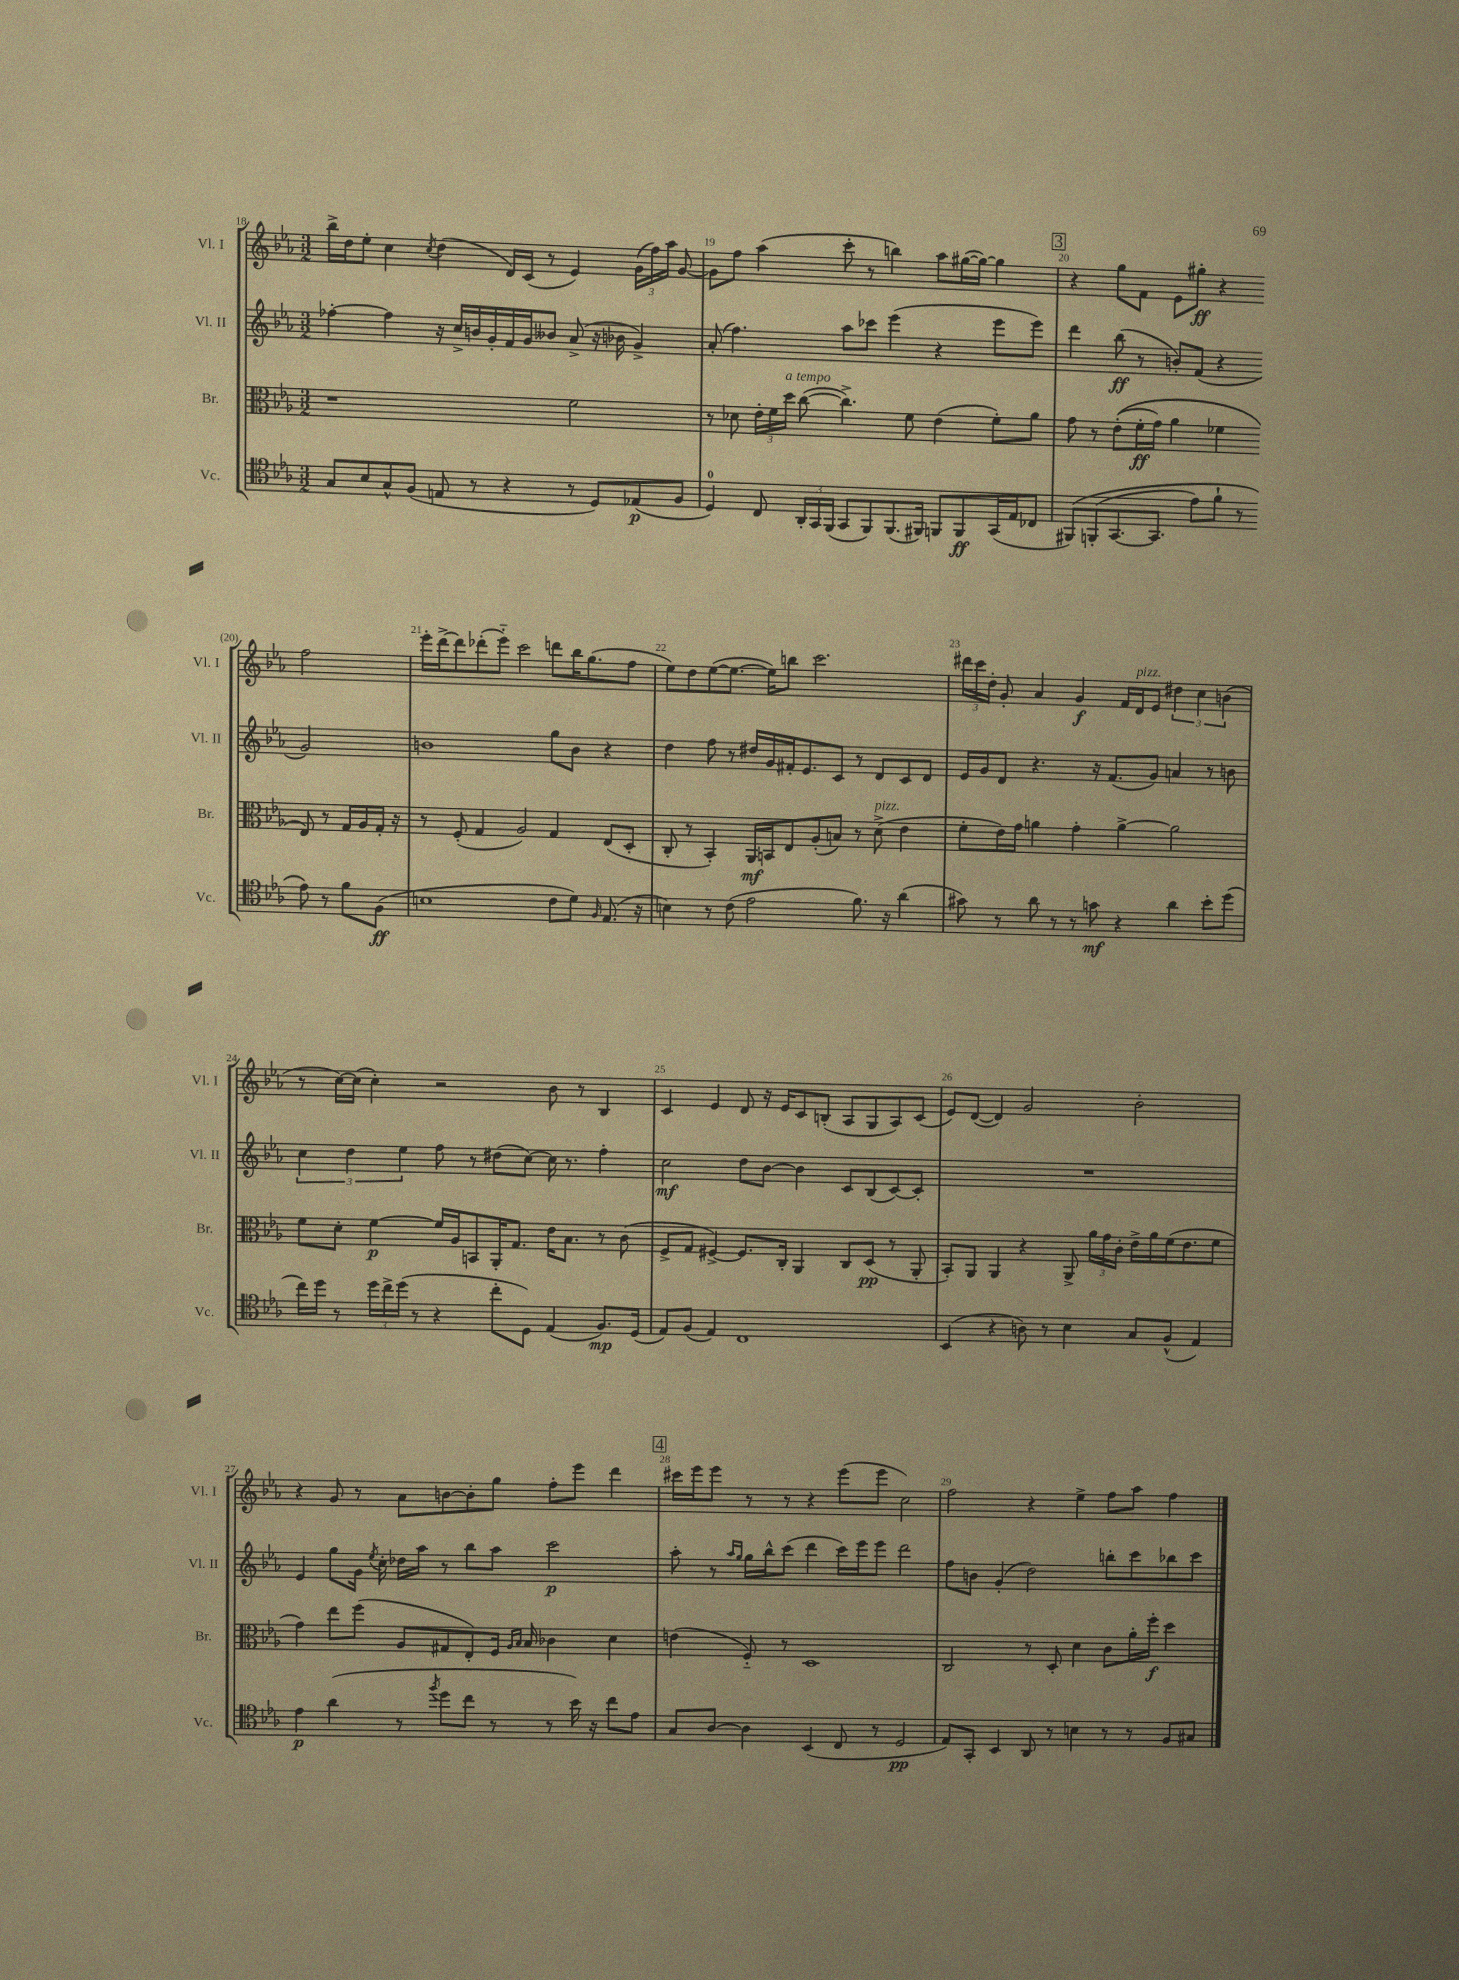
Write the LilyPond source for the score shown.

<<
\new StaffGroup <<
\new Staff = "s0" \with { instrumentName = "Vl. I" shortInstrumentName = "Vl. I" } {
    \clef treble \key ees \major \numericTimeSignature \time 3/2
    \autoBeamOff bes''16[-> d''16 ees''8]-. c''4 \acciaccatura { c''8 } d''4( d'16[) c'16]( r8 ees'4) \tuplet 3/2 { g'16[( f''16) aes''16] } g'8~ |
    g'8[ f''8] aes''4( c'''8-. r8 b''4) aes''8[ gis''16~( gis''16]~) gis''4 |
    \mark \markup { \box "3" } r4 g''8[ f'8] ees'8[ gis''8]-.\ff r4 f''2 |
    ees'''16[-. d'''16~-> d'''8 des'''8-.( ees'''8]-_) c'''2 d'''8[ bes''16 g''8.( f''8] |
    ees''8[) d''8 ees''8~( ees''8.]~ ees''16[) b''8] c'''2. |
    \tuplet 3/2 { dis'''16[ c'''16 d''16]-. } g'8-. aes'4 g'4\f f'16[ d'16^\markup { \italic "pizz." } ees'8] \tuplet 3/2 { dis''4 c''4 b'4( } |
    r8 c''16[~) c''16]( c''4-.) r2 bes'8 r8 bes4 |
    c'4 ees'4 d'8 r16 ees'16[ c'8 b8]-.( aes8[ g8 aes8) c'8]( |
    ees'8[) d'8]~( d'4) g'2 bes'2-. |
    r4 g'8 r8 aes'8[ b'8~ b'8-. g''8] f''8[-. ees'''8] d'''4 |
    \mark \markup { \box "4" } cis'''16[ ees'''16 ees'''8] r8 r8 r4 ees'''8[( ees'''8] c''2) |
    f''2 r4 ees''4-> f''8[ aes''8] f''4 \bar "|." |
}
\new Staff = "s1" \with { instrumentName = "Vl. II" shortInstrumentName = "Vl. II" } {
    \clef treble \key ees \major \numericTimeSignature \time 3/2
    \autoBeamOff fes''4~-. fes''4 r16 c''16[-> b'16 g'16-. f'16 g'16 beses'8] aes'8->( r16 bes'16 g'4->) |
    aes'8-.( f''4.) aes''8[ ces'''8] ees'''4( r4 ees'''8[ ees'''8]) |
    \mark \markup { \box "3" } d'''4 bes''8\ff( r8 b'8[-.) f'8]( r4 g'2) |
    b'1 g''8[ b'8] r4 |
    d''4 f''8 r8 dis''16[ g'16 fis'16-. ees'8. c'8] r8 d'8[ c'8 d'8] |
    ees'16[ g'16 d'8] r4. r16 f'8.[( g'8]) a'4 r8 b'8 |
    \tuplet 3/2 { c''4 d''4 ees''4 } f''8 r8 dis''8[( c''8]~) c''16 r8. f''4-. |
    c''2\mf d''8[ bes'8]~ bes'4 c'8[ bes8( c'8~) c'8]-. |
    R1. |
    ees'4 g''8[ g'16] \acciaccatura { ees''8 } c''16-. des''16[ aes''16] r8 bes''8[ aes''8] c'''2\p |
    \mark \markup { \box "4" } aes''8-. r8 \grace { aes''16[ g''16] } g''16[ bes''16-^ c'''8]( d'''4 c'''16[) ees'''16 ees'''8] d'''2 |
    f''8[ b'8] g'4-.( d''2) b''8[-. c'''8 bes''8 c'''8] \bar "|." |
}
\new Staff = "s2" \with { instrumentName = "Br." shortInstrumentName = "Br." } {
    \clef alto \key ees \major \numericTimeSignature \time 3/2
    \autoBeamOff r1 f'2 |
    r8 des'8 \tuplet 3/2 { ees'16[-. f'16 d''16]^\markup { \italic "a tempo" } } c''8~( c''4.->) f'8 ees'4( f'8[-.) aes'8] |
    \mark \markup { \box "3" } g'8 r8 ees'8[-.(\( f'16-.\ff g'16]) aes'4 fes'4 ees8\) r8 g16[ aes16 g16]-. r16 |
    r8 f8-.( g4 aes2) g4 ees8[( d8]-. |
    c8-. r8 bes,4-.) aes,16[\mf b,16 ees8 aes8-.( b8]) r8 d'8->^\markup { \italic "pizz." }( ees'4 |
    f'8[-. ees'16) g'16] a'4 g'4-. a'4~-> a'2 |
    f'8[ d'8]-. f'4~\p f'16[ aes16 b,8 aes,16-. g8.] ees'16[ bes8.] r8 c'8( |
    f8[-> g8] fis4~->) fis8.[ c16]-. aes,4 c8[ d8]\pp( r8 aes,8-. |
    bes,8[-.) aes,8] aes,4 r4 aes,8-> \tuplet 3/2 { aes'16[ g'16 c'16]-. } ees'16[-> aes'16 f'16( ees'8. f'8] |
    g'4) ees''8[ f''8]( aes8[ gis8 ees8-.) f16] \grace { aes16[ bes16] } bes16 ces'4 d'4 |
    \mark \markup { \box "4" } e'4( f8-_) r8 d1 |
    c2 r8 d8-. d'4 c'8[ aes'16-. f''16]-.\f d''4 \bar "|." |
}
\new Staff = "s3" \with { instrumentName = "Vc." shortInstrumentName = "Vc." } {
    \clef tenor \key ees \major \numericTimeSignature \time 3/2
    \autoBeamOff g8[ bes8 g8-^ f8]( e8 r8 r4 r8 d8[) ees8\p( f8] |
    d4-0) c8 \tuplet 3/2 { aes,16[-. g,16 f,16]( } g,8[ f,8) f,8.( fis,16]) f,8[ f,8\ff g,16( ees16 ces8] |
    \mark \markup { \box "3" } fis,8[)\( f,8-.( g,8.~ g,8.] ees'8[) f'8]-! r8 ees'8\) r8 f'8[ f8]\ff( |
    b1 c'8[ d'8]) \grace { f16 } ees8.( r16 |
    b4) r8 c'8( ees'2 f'8.) r16 aes'4( |
    gis'8) r8 aes'8 r8 r8 g'8\mf r4 aes'4 bes'8[-. d''8]( |
    c''16[) d''16] r8 \tuplet 3/2 { d''16[ c''16-> d''16]( } r8 r4 c''8[-. d8]) ees4( f8.[\mp) d16]( |
    ees8[) f8]( ees4) c1 |
    bes,4( r4 a8) r8 bes4 g8[ f8]-^( ees4) |
    ees'4\p aes'4( r8 \acciaccatura { f''8 } d''8[ c''8] r8 r8 bes'16) r16 c''8[ ees'8] |
    \mark \markup { \box "4" } g8[ aes8]~ aes4 bes,4( c8 r8 d2\pp |
    ees8[) g,8]-. bes,4 aes,8 r8 b4 r8 r8 f8[ gis8] \bar "|." |
}
>>
>>
\layout { \context { \Score currentBarNumber = #18 \override BarNumber.break-visibility = ##(#f #t #t) barNumberVisibility = #all-bar-numbers-visible } }
